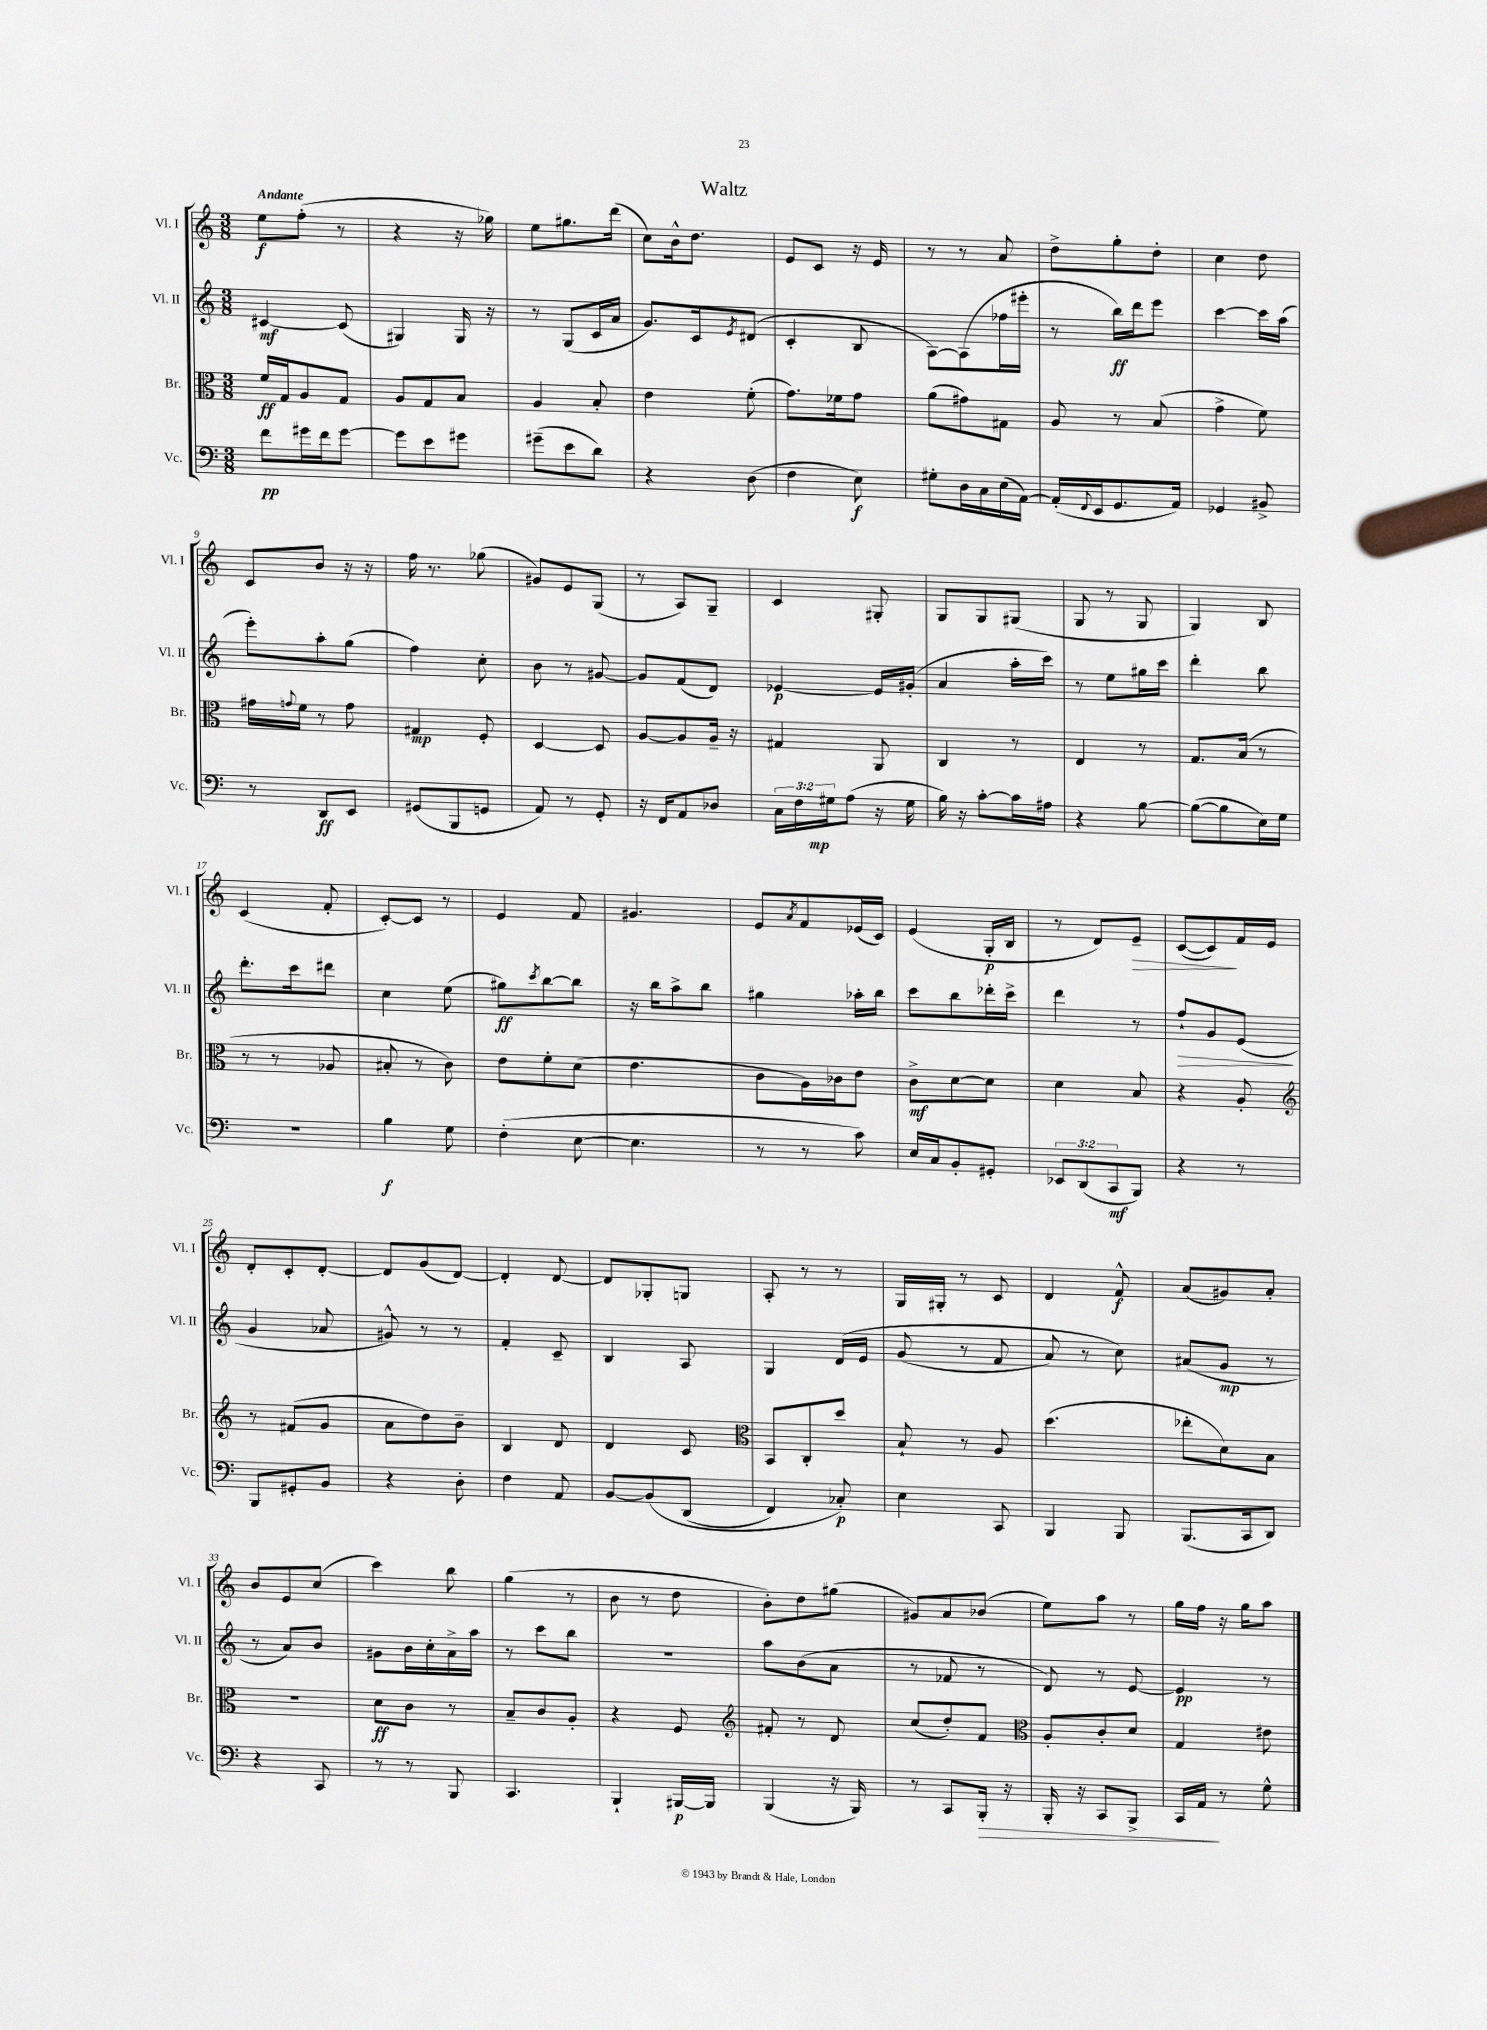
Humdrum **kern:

**kern	**dynam	**kern	**dynam	**kern	**dynam	**kern	**dynam
*part4	*part4	*part3	*part3	*part2	*part2	*part1	*part1
*staff4	*staff4	*staff3	*staff3	*staff2	*staff2	*staff1	*staff1
*I"Vc.	*	*I"Br.	*	*I"Vl. II	*	*I"Vl. I	*
*I'Vc.	*	*I'Br.	*	*I'Vl. II	*	*I'Vl. I	*
*clefF4	*	*clefC3	*	*clefG2	*	*clefG2	*
*k[]	*	*k[]	*	*k[]	*	*k[]	*
*M3/8	*	*M3/8	*	*M3/8	*	*M3/8	*
=1	=1	=1	=1	=1	=1	=1	=1
!	!	!	!	!	!	!LO:TX:a:B:t=Andante	!
8f\L	pp	16f/LL	ff	[4c#X/	mf	8ee\L	f
.	.	16G/J	.	.	.	.	.
16g#X\L	.	8A/	.	.	.	(8ff'\J	.
16f\J	.	.	.	.	.	.	.
[8g#\J	.	8G/J	.	(8c#/]	.	8r	.
=2	=2	=2	=2	=2	=2	=2	=2
8g#\L]	.	8A/L	.	4G#X/)	.	4r	.
8e\	.	8G/	.	.	.	.	.
8g#X\J	.	8B/J	.	16G#/	.	16r	.
.	.	.	.	16r	.	16gg-X\)	.
=3	=3	=3	=3	=3	=3	=3	=3
(8g#X~\L	.	4A/	.	8r	.	8ee\L	.
8e\	.	.	.	(8G/L	.	8.gg#X\	.
8d\J)	.	8B'/	.	16c/L	.	.	.
.	.	.	.	16a/JJ	.	(16ddd\Jk	.
=4	=4	=4	=4	=4	=4	=4	=4
4r	.	4e\	.	8.g/L)	.	8cc\L)	.
.	.	.	.	.	.	16b^^\k	.
.	.	.	.	16c/k	.	8.dd\J	.
.	.	.	.	8qe/	.	.	.
(8D\	.	(8f'\	.	(8d#X/J	.	.	.
=5	=5	=5	=5	=5	=5	=5	=5
4F\	.	8.g\L)	.	4c'/	.	8e/L	.
.	.	.	.	.	.	8c/J	.
.	.	16f-X\k	.	.	.	.	.
8E\)	f	8g\J	.	8B/	.	16r	.
.	.	.	.	.	.	16e/	.
=6	=6	=6	=6	=6	=6	=6	=6
8G#X'\L	.	(8a\L	.	[8A\L)	.	8r	.
16D\L	.	8g#X\)	.	(8A\]	.	8r	.
16C\	.	.	.	.	.	.	.
(16E\	.	8G#X\J	.	16ff-X\L	.	8a/	.
[16AA\JJ)	.	.	.	16eee#X'\JJ	.	.	.
=7	=7	=7	=7	=7	=7	=7	=7
(16AA'/LL]	.	8A/	.	8r	.	8dd^\L	.
8qqFF/	.	.	.	.	.	.	.
16EE/J	.	.	.	.	.	.	.
8.GG/	.	8r	.	16bb\LL)	ff	8gg'\	.
.	.	.	.	16ddd\J	.	.	.
.	.	(8B/	.	8eee\J	.	8dd'\J	.
16AA/Jk)	.	.	.	.	.	.	.
=8	=8	=8	=8	=8	=8	=8	=8
4GG-X/	.	4g^\	.	[4ccc\	.	4cc\	.
8BB#X^/	.	8f\)	.	16ccc\LL]	.	8dd\	.
.	.	.	.	(16aa\JJ	.	.	.
!!LO:LB:g=z
=9	=9	=9	=9	=9	=9	=9	=9
8r	.	16g#X\LL	.	8eee'\L)	.	8c/L	.
.	.	8qqgn/	.	.	.	.	.
.	.	16f\JJ	.	.	.	.	.
8DD/L	ff	8r	.	8aa'\	.	8b/J	.
8EE/J	.	8g\	.	(8gg\J	.	16r	.
.	.	.	.	.	.	16r	.
=10	=10	=10	=10	=10	=10	=10	=10
(8GG#X/L	.	4G#X/	mp	4ff\)	.	16ff\	.
.	.	.	.	.	.	8.r	.
8BBB/	.	.	.	.	.	.	.
8GGn/J	.	8F'/	.	8cc'\	.	(8gg-X\	.
=11	=11	=11	=11	=11	=11	=11	=11
8AA/)	.	[4D/	.	8b\	.	8g#X/L)	.
8r	.	.	.	8r	.	8e/	.
8GG'/	.	8D/]	.	[8g#X/	.	(8G/J	.
=12	=12	=12	=12	=12	=12	=12	=12
16r	.	[8A/L	.	8g#/L]	.	8r	.
16FF/KL	.	.	.	.	.	.	.
8AA/	.	8A/]	.	(8f/	.	8A/L)	.
8D-X/J	.	16A~/Jk	.	8d/J)	.	8G~/J	.
.	.	16r	.	.	.	.	.
=13	=13	=13	=13	=13	=13	=13	=13
24C\LL	.	4G#X/	.	[4e-X/	p	4c/	.
24F\	.	.	.	.	.	.	.
24G#X\J	mp	.	.	.	.	.	.
(8A\J	.	.	.	.	.	.	.
16r	.	8AA/	.	16e-/LL]	.	8G#X'/	.
16G#\	.	.	.	(16g#X'/JJ	.	.	.
=14	=14	=14	=14	=14	=14	=14	=14
16B\)	.	4C/	.	4a/	.	8G/L	.
16r	.	.	.	.	.	.	.
[8c'\L	.	.	.	.	.	8G/	.
16c\L]	.	8r	.	16aa'\LL	.	(8G#X/J	.
16A#X\JJ	.	.	.	16ccc\JJ)	.	.	.
=15	=15	=15	=15	=15	=15	=15	=15
4r	.	4E/	.	8r	.	8G/	.
.	.	.	.	8ee\L	.	8r	.
[8B\	.	8r	.	16gg#X\L	.	8G/	.
.	.	.	.	16ccc\JJ	.	.	.
=16	=16	=16	=16	=16	=16	=16	=16
(8B\L_	.	8.G/L	.	4ddd'\	.	4G/)	.
8B\]	.	.	.	.	.	.	.
.	.	(16B/Jk	.	.	.	.	.
16E\L)	.	8r	.	8bb\	.	8B/	.
16G\JJ	.	.	.	.	.	.	.
!!LO:LB:g=z
=17	=17	=17	=17	=17	=17	=17	=17
4.r	.	8r	.	8.ddd'\L	.	(4c/	.
.	.	8r	.	.	.	.	.
.	.	.	.	16ccc\k	.	.	.
.	.	8A-X/	.	8ddd#X\J	.	8f'/	.
=18	=18	=18	=18	=18	=18	=18	=18
4B\	f	8B#X'/	.	4cc\	.	[8c'/L)	.
.	.	8r	.	.	.	8c/J]	.
8G\	.	8c\)	.	(8ee\	.	8r	.
=19	=19	=19	=19	=19	=19	=19	=19
(4F'\	.	8e\L	.	8gg#X\L)	ff	4e/	.
.	.	.	.	8qccc/	.	.	.
.	.	8f'\	.	[8bb\	.	.	.
[8E\	.	(8d\J	.	8bb\J]	.	8f/	.
=20	=20	=20	=20	=20	=20	=20	=20
4.E\]	.	4.e\	.	16r	.	4.g#X/	.
.	.	.	.	16bb\KL	.	.	.
.	.	.	.	8aa^\	.	.	.
.	.	.	.	8bb\J	.	.	.
=21	=21	=21	=21	=21	=21	=21	=21
8r	.	8c\L	.	4gg#X\	.	8e/L	.
.	.	.	.	.	.	8qa/	.
8r	.	16A\L)	.	.	.	8f/	.
.	.	16c-X\J	.	.	.	.	.
8c\)	.	8e\J	.	16aa-X'\LL	.	(16e-X/L	.
.	.	.	.	16bb\JJ	.	16c/JJ)	.
=22	=22	=22	=22	=22	=22	=22	=22
16E/LL	.	8c^\L	mf	8ccc\L	.	(4e/	.
16C/J	.	.	.	.	.	.	.
8BB'/	.	[8d\	.	8bb\	.	.	.
8GG#X'/J	.	8d\J]	.	16ddd-X'\L	.	16G'/LL	p
.	.	.	.	16ccc^\JJ	.	16B/JJ	.
=23	=23	=23	=23	=23	=23	=23	=23
12EE-X/L	.	4d\	.	4ddd\	.	8r	.
(12DD/	.	.	.	.	.	.	.
.	.	.	.	.	.	8d/L)	.
12CC/	mf	.	.	.	.	.	.
!	!	!	!	!	!	!	!LO:HP:b
8BBB/J)	.	8B/	.	8r	.	8e~/J	>
=24	=24	=24	=24	=24	=24	=24	=24
!	!	!	!	!	!LO:HP:b	!	!
4r	.	4r	.	8ff`/L	>	([8c/L	.
.	.	.	.	8g/	.	8c/])	.
8r	.	8A'/	.	(8e/J	.	16f/L	]
.	.	.	.	.	.	16e/JJ	.
.	.	.	.	.	]	.	.
!!LO:LB:g=z
=25	=25	=25	=25	=25	=25	=25	=25
*	*	*clefG2	*	*	*	*	*
8BBB/L	.	8r	.	4g/	.	8d'/L	.
8GG#X'/	.	(8f#X/L	.	.	.	8c'/	.
8BB/J	.	8g/J	.	8a-X/	.	[8d'/J	.
=26	=26	=26	=26	=26	=26	=26	=26
4r	.	8a\L	.	8g#X^^/)	.	8d/L]	.
.	.	8dd\)	.	8r	.	(8g/	.
8D'\	.	8b~\J	.	8r	.	[8d/J)	.
=27	=27	=27	=27	=27	=27	=27	=27
4F\	.	4B/	.	4f'/	.	4d'/]	.
8AA/	.	8d/	.	8c~/	.	[8d/	.
=28	=28	=28	=28	=28	=28	=28	=28
[8BB/L	.	4d/	.	4B/	.	8d/L]	.
(8BB/]	.	.	.	.	.	8G-X'/	.
(8DD/J	.	8c/	.	8A/	.	8Gn/J	.
=29	=29	=29	=29	=29	=29	=29	=29
*	*	*clefC3	*	*	*	*	*
4FF/)	.	8BB/L	.	4G/	.	8A'/	.
.	.	8C'/	.	.	.	8r	.
8C-X'/)	p	8dd/J	.	(16d/LL	.	8r	.
.	.	.	.	16e/JJ	.	.	.
=30	=30	=30	=30	=30	=30	=30	=30
4E\	.	8B`/	.	(8g/	.	16G/LL	.
.	.	.	.	.	.	16G#X'/JJ	.
.	.	8r	.	8r	.	8r	.
8CC/	.	8A/	.	8f/	.	8c/	.
=31	=31	=31	=31	=31	=31	=31	=31
4BBB/	.	(4.dd\	.	8a/)	.	4d/	.
.	.	.	.	8r	.	.	.
8BBB/	.	.	.	8cc\)	.	8f^^/	f
=32	=32	=32	=32	=32	=32	=32	=32
(8.BBB/L	.	8ee-X'\L	.	(8a#X/L	.	(8a/L	.
.	.	8d\)	.	8g/J	mp	8g#X/)	.
16CC/k	.	.	.	.	.	.	.
8DD/J)	.	8B\J	.	8r	.	8a'/J	.
!!LO:LB:g=z
=33	=33	=33	=33	=33	=33	=33	=33
4r	.	4.r	.	8r	.	8b/L	.
.	.	.	.	8a/L)	.	8e/	.
8CC/	.	.	.	8b/J	.	(8cc/J	.
=34	=34	=34	=34	=34	=34	=34	=34
8r	.	8d\L	ff	8g#X\L	.	4ccc\)	.
8r	.	8c\J	.	16b\L	.	.	.
.	.	.	.	16cc'\	.	.	.
8BBB/	.	8r	.	16a^\	.	8bb\	.
.	.	.	.	16aa\JJ	.	.	.
=35	=35	=35	=35	=35	=35	=35	=35
4.CC/	.	8B~/L	.	8r	.	(4gg\	.
.	.	8c/	.	8ccc\L	.	.	.
.	.	8A'/J	.	8bb\J	.	8r	.
=36	=36	=36	=36	=36	=36	=36	=36
4BBB`/	.	4r	.	4.r	.	8b\	.
.	.	.	.	.	.	8r	.
[16BBB#X/LL	p	8F/	.	.	.	8dd\	.
16BBB#/JJ]	.	.	.	.	.	.	.
=37	=37	=37	=37	=37	=37	=37	=37
*	*	*clefG2	*	*	*	*	*
(4BBB/	.	8f#X'/	.	8aa\L	.	8b'\L)	.
.	.	8r	.	(8b\	.	8dd\	.
16r	.	8d/	.	8a\J	.	(8gg#X\J	.
16BBB/)	.	.	.	.	.	.	.
=38	=38	=38	=38	=38	=38	=38	=38
8r	.	(8cc/L	.	8r	.	8g#X/L)	.
8CC/L	.	8dd'/)	.	8f-X/	.	8a/	.
!	!LO:HP:b	!	!	!	!	!	!
16BBB'/Jk	>	8f/J	.	8r	.	(8b-X/J	.
16r	.	.	.	.	.	.	.
=39	=39	=39	=39	=39	=39	=39	=39
*	*	*clefC3	*	*	*	*	*
16BBB'/	.	8A'/L	.	8d/)	.	8ee\L)	.
16r	.	.	.	.	.	.	.
8CC/L	.	8c'/	.	8r	.	8aa\J	.
8BBB^/J	.	8d/J	.	[8e/	.	8r	.
=40	=40	=40	=40	=40	=40	=40	=40
16CC/LL	.	4G/	.	4e/]	pp	16gg\LL	.
16AA/JJ	.	.	.	.	.	16ff\JJ	.
8r	]	.	.	.	.	16r	.
.	.	.	.	.	.	16gg\KL	.
8G^^\	.	8e#X\	.	8r	.	8aa\J	.
==	==	==	==	==	==	==	==
*-	*-	*-	*-	*-	*-	*-	*-
